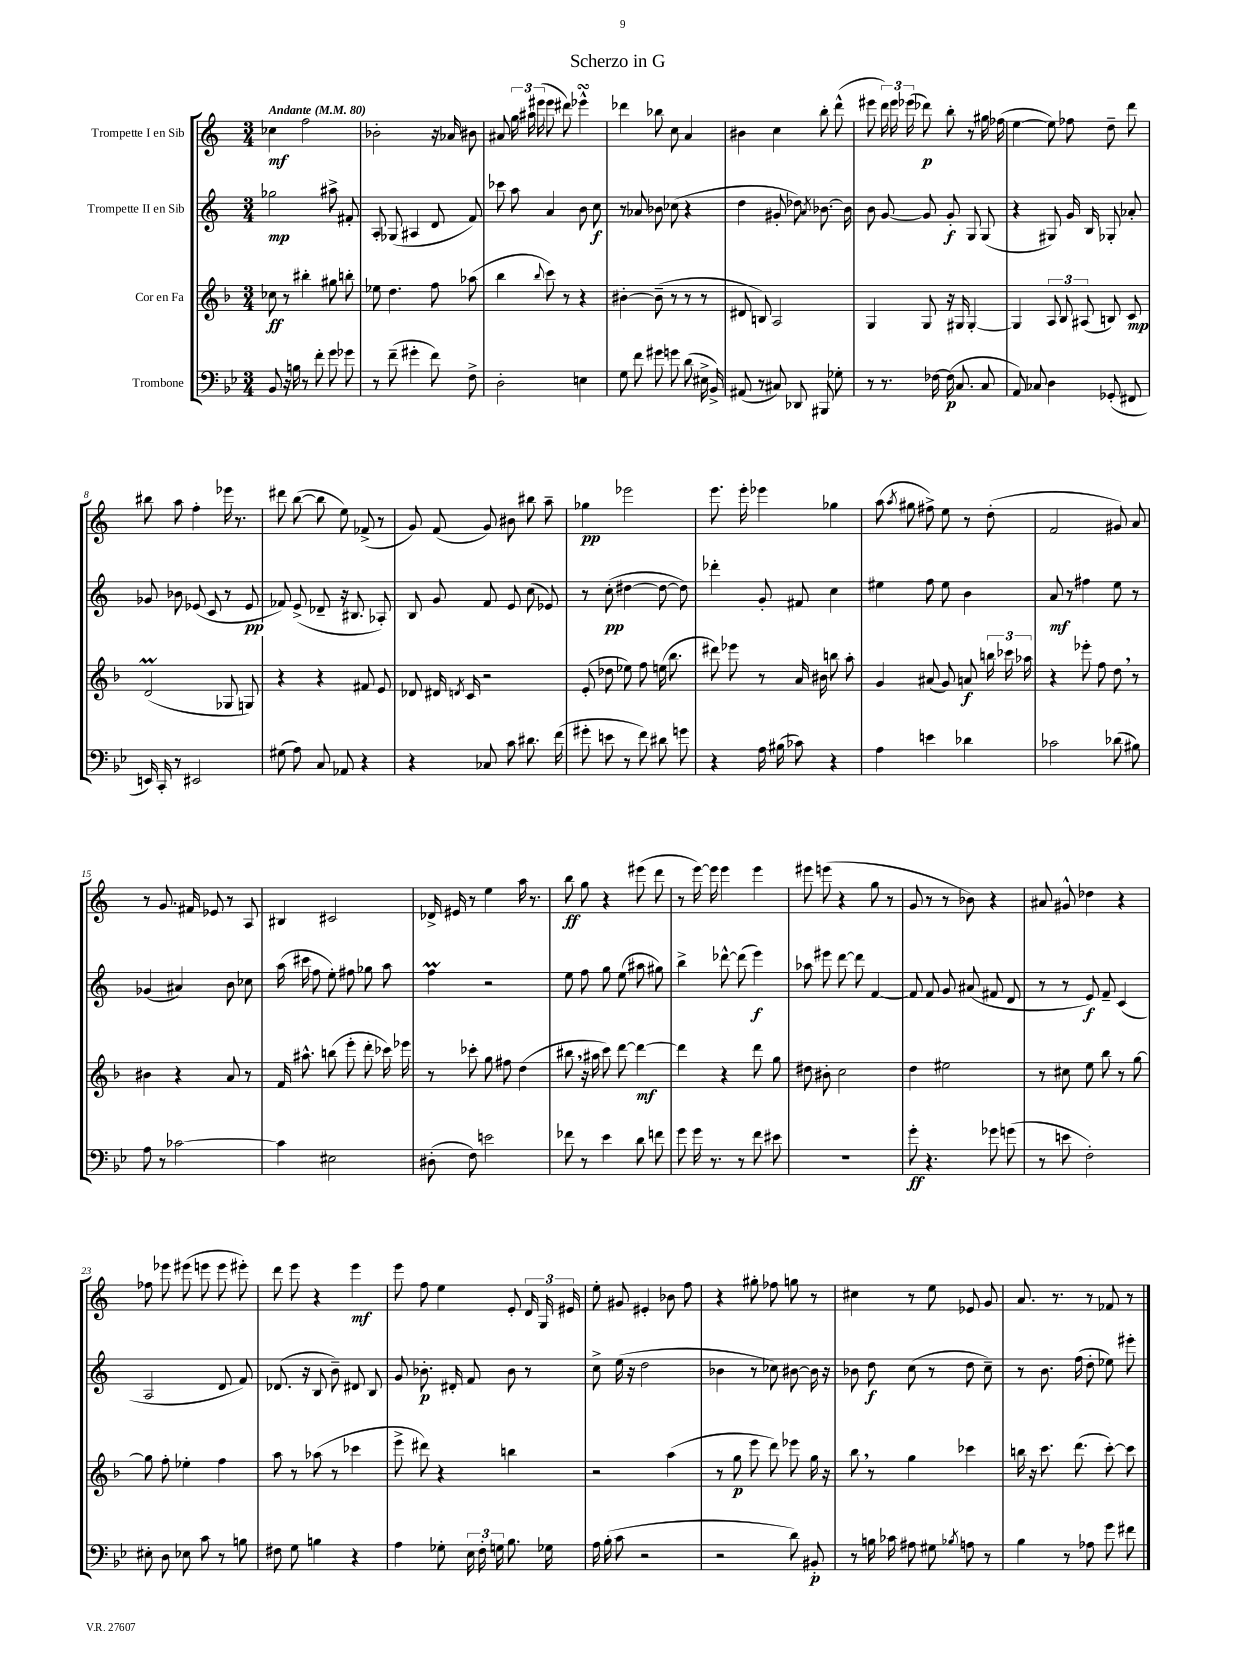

**kern	**kern	**kern	**kern
*staff4	*staff3	*staff2	*staff1
*clefF4	*clefG2	*clefG2	*clefG2
*k[b-e-]	*k[b-]	*k[]	*k[]
*M3/4	*M3/4	*M3/4	*M3/4
*MM80	*MM80	*MM80	*MM80
8BB-	8cc-	2gg-	4cc-
16r	8r	.	.
16B	.	.	.
8r	4bb#'	.	2ff
8f'	.	.	.
8g	8gg#	8aa#^	.
8g-	8bb'	8f#'	.
=	=	=	=
8r	8ee-	8A'	2b-'
(8f~	4.dd	(8G-	.
4g#'	.	4A#	.
8f)	8ff	8d	16r
.	.	.	16a-
8F^	(8aa-	8f)	8b#
=	=	=	=
2D'	4bb-	8ccc-	8a#
.	.	8aa	24gg
.	.	.	24aa#
.	.	.	(24eee#
.	8qqbb-	.	.
.	8ccc)	4a	8eee#
.	8r	.	8ddd#)
4E	4r	8b	4eee-^^
.	.	8cc	.
=	=	=	=
8G	[4b#'	8r	4ddd-
8f	.	8a-	.
8g#	(8b#~]	8b-	8bb-
8g	8r	(8cc-	8cc
(8d	8r	4r	4a
16E#^	8r	.	.
16BB-^)	.	.	.
=	=	=	=
(8AA#	8d#	4dd	4b#
8r	8B)	.	.
8C#)	2A	8g#'	4cc
8DD-	.	8dd-)	.
.	.	8qa	.
8BBB#	.	[8.b-	8bb'
8G-'	.	.	(8ddd^^
.	.	16b-]	.
=	=	=	=
8r	4G	8b	8eee#
8.r	.	[8g	24ddd)
.	.	.	24eee#
.	.	.	(24eee-
.	8G	8g]	8ddd-)
[16F-	.	.	.
(16F-]	16r	8g'	8bb'
8.C	16G#	.	.
.	[4G#'	8G	8r
8C	.	(8G	16gg#
.	.	.	(16ff-
=	=	=	=
8AA)	4G#]	4r	[4ee
8C-	.	.	.
4D	12A	8G#)	8ee])
.	12B-	.	.
.	.	16g	8ff-
.	(12A#	.	.
.	.	16B	.
(8GG-'	8B)	8G-'	8dd~
8FF#	8c	8a-'	8ddd
=	=	=	=
16EE)	(2d	8g-	8bb#
16CC'	.	.	.
8r	.	8b-	8aa
2EE#	.	(8e-	4ff'
.	.	8c	.
.	8G-	8r	16eee-
.	.	.	8.r
.	8G)	8e-	.
=	=	=	=
(8G#	4r	8f-)	8ddd#
8A)	.	(8e^	([8bb
8C	4r	8d-~	8bb]
8AA-	.	16r	8ee)
.	.	8.B#	.
4r	8f#	.	(8f-^
.	8e	8A-')	8r
=	=	=	=
4r	8d-	8B	8g)
.	16d#	8g	(8f
.	8qd	.	.
.	16c	.	.
8C-	2r	8f	8g)
8c	.	8e	8b#
8.d#	.	(8cc	8bb#
.	.	8e-)	8aa~
(16f	.	.	.
=	=	=	=
8g#'	(8e'	8r	4gg-
8e	8dd-	(8cc'	.
8r	8ee-)	[4dd#	2eee-
8f)	8ff	.	.
8d#	(16ee	8dd#_	.
.	8.bb-	.	.
8g	.	8dd#])	.
=	=	=	=
4r	8ddd#)	4ddd-'	8.eee
.	8eee-	.	.
.	.	.	16eee'
16A	8r	8g'	4eee-
(16B#	.	.	.
8c-)	16a	8f#	.
.	16b#	.	.
4r	8bb	4cc	4gg-
.	8aa'	.	.
=	=	=	=
4A	4g	4ee#	(8aa
.	.	.	8qaa
.	.	.	8gg#
4e	(8a#	8ff	8ff#^)
.	8g)	8ee#	8ee
4d-	8a	4b	8r
.	24bb	.	(8dd'
.	24ccc-	.	.
.	24aa-	.	.
=	=	=	=
2c-	4r	8a	2f
.	.	8r	.
.	8eee-'	4ff#	.
.	8ff	.	.
(8d-	8dd	8ee	8g#)
8B#)	8r	8r	8a
=	=	=	=
8A	4b#	(4g-	8r
8r	.	.	8.g
[2c-	4r	4a#)	.
.	.	.	16f#
.	.	.	8e-
.	8a	8b	8r
.	8r	8cc-	8A
=	=	=	=
4c-]	16f	(16aa	4B#
.	8.aa#^^	16ccc#	.
.	.	8ff	.
2E#	(8bb	8ee')	2c#
.	8eee'	8ff#	.
.	8ddd'	8gg-	.
.	16ccc-)	8aa	.
.	16eee-	.	.
=	=	=	=
(8D#'	8r	4ff	16d-^
.	.	.	16e#
8F)	8ccc-'	.	8r
2e	8gg	2r	4ee
.	8ff#	.	.
.	(4dd	.	16aa
.	.	.	8.r
=	=	=	=
8f-	8bb#	8ee	8bb
8r	16r	8ff	8gg
.	16aa#	.	.
4e-	8ccc)	8gg	4r
.	[8ddd	(8ee	.
8d	4ddd_	8aa#	(8eee#
8f	.	8gg#)	8ddd
=	=	=	=
8g	4ddd]	4bb^	8r
16g	.	.	[16eee)
8.r	.	.	16eee]
.	4r	[8ddd-^^	4eee
8r	.	(8ddd-]	.
8f	8ddd	4eee)	4eee
8e#	8gg	.	.
=	=	=	=
2.r	8dd#	8aa-	8eee#
.	8b#'	8eee#	(8eee
.	2cc	[8ddd	4r
.	.	8ddd]	.
.	.	[4f	8gg
.	.	.	8r
=	=	=	=
8g'	4dd	8f]	8g
4.r	.	8f	8r
.	2ee#	8g	8r
.	.	(8a#	8b-)
8g-	.	8f#	4r
(8g	.	8d	.
=	=	=	=
8r	8r	8r	8a#
8e	8cc#	8r	8g#^^
2F')	8ee	8e)	4dd-
.	8bb-	8f~	.
.	8r	(4c	4r
.	[8gg	.	.
=	=	=	=
8E#'	8gg]	2A	8ff-
8D	8ff'	.	8eee-
8E-	4ee-'	.	(8eee#
8c	.	.	8eee
8r	4ff	8d	8eee
8B	.	8f)	8eee#')
=	=	=	=
8F#	8aa	(8.d-	8ddd
8G	8r	.	8eee
.	.	16r	.
4B	(8aa-	8B	4r
.	8r	8b~)	.
4r	4ccc-	8d#	4eee
.	.	8B	.
=	=	=	=
4A	8eee^	8g	8eee
.	8ddd#)	8.b-'	8ff
8G-'	4r	.	4ee
.	.	16d#'	.
24E-	.	8f	.
24F'	.	.	.
24G	.	.	.
8.B-	4bb	8b-	8e'
.	.	8r	24d
.	.	.	24G
16G-	.	.	.
.	.	.	24e#
=	=	=	=
16A	2r	8cc^	8ee'
(16B-'	.	.	.
8c	.	(16ee	8g#
.	.	16r	.
2r	.	2dd	4e#'
.	(4aa	.	8b-
.	.	.	8ff
=	=	=	=
2r	8r	4b-	4r
.	8gg	.	.
.	8eee	8r	8gg#'
.	8ddd)	8cc-)	8ff-
8d)	8eee-	[8b#	8gg
8BB#'	16gg	16b#]	8r
.	16r	16r	.
=	=	=	=
8r	8bb-	8b-	4cc#
16B	8r	8dd	.
16c-	.	.	.
8A#	4gg	(8cc	8r
8G#	.	8r	8ee
8qB-	.	.	.
8A	4ccc-	8dd	8e-
8r	.	8cc~)	8g
=	=	=	=
4B-	16bb	8r	8.a
.	16r	.	.
.	8.ccc	8.b	.
.	.	.	8.r
8r	.	.	.
.	(8.ddd	(16ff	.
8A-	.	8dd'	8r
8g	[8ccc')	8ee-)	8f-
8f#	8ccc]	8eee#'	8r
==	==	==	==
*-	*-	*-	*-
